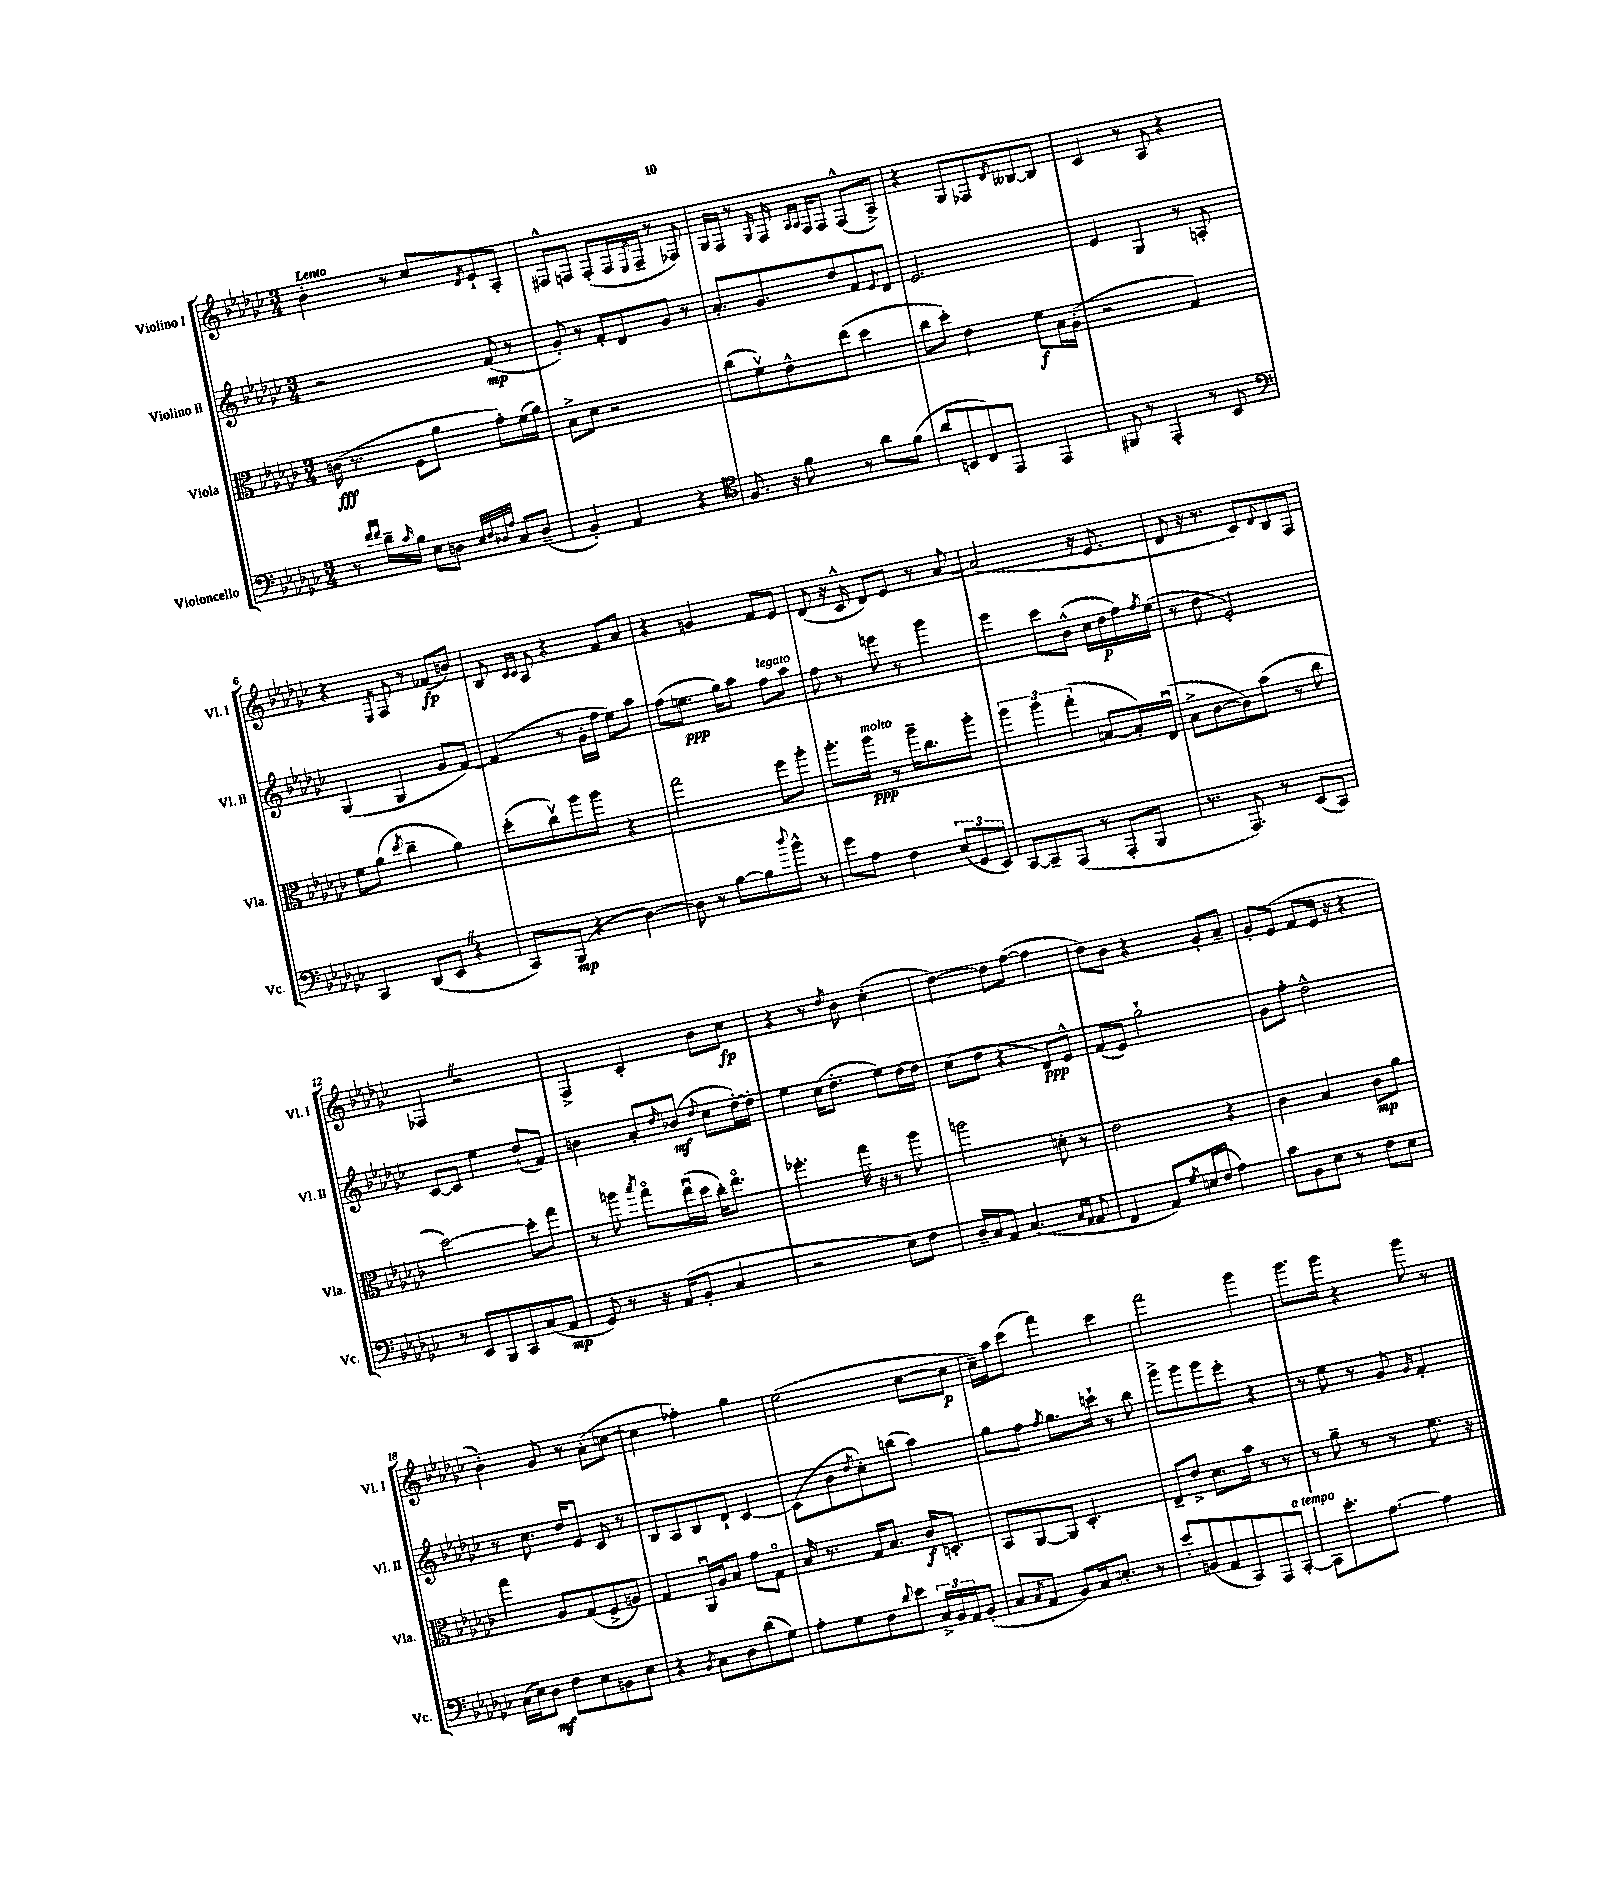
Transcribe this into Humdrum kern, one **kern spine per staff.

**kern	**dynam	**kern	**dynam	**kern	**dynam	**kern	**dynam
*part4	*part4	*part3	*part3	*part2	*part2	*part1	*part1
*staff4	*staff4	*staff3	*staff3	*staff2	*staff2	*staff1	*staff1
*I"Violoncello	*	*I"Viola	*	*I"Violino II	*	*I"Violino I	*
*I'Vc.	*	*I'Vla.	*	*I'Vl. II	*	*I'Vl. I	*
*clefF4	*	*clefC3	*	*clefG2	*	*clefG2	*
*k[b-e-a-d-g-c-]	*	*k[b-e-a-d-g-c-]	*	*k[b-e-a-d-g-c-]	*	*k[b-e-a-d-g-c-]	*
*M3/4	*	*M3/4	*	*M3/4	*	*M3/4	*
=1	=1	=1	=1	=1	=1	=1	=1
!	!	!	!	!	!	!LO:TX:a:B:t=Lento	!
8r	.	(16cn\	fff	2r	.	4b-'\	.
.	.	8.r	.	.	.	.	.
16qqf/LL	.	.	.	.	.	.	.
16qqf/JJ	.	.	.	.	.	.	.
16d-~\LL	.	.	.	.	.	.	.
16qqc-/	.	.	.	.	.	.	.
16B-\JJ	.	.	.	.	.	.	.
8E-\L	.	8F\L	.	.	.	8r	.
8Dn\J	.	8a-\J	.	.	.	8cc-/L	.
32qqE-/LLL	.	.	.	.	.	.	.
32qqF/	.	.	.	.	.	.	.
32qqD-X/	.	.	.	.	.	.	.
32qqA-/JJJ	.	.	.	.	.	8qd-/	.
8C-/L	.	8g-'\L)	.	(8f/	mp	8e-`/	.
(8D-~/J	.	(16f\L	.	8r	.	8A-'/J	.
.	.	16a-\JJ)	.	.	.	.	.
=2	=2	=2	=2	=2	=2	=2	=2
4BB-'/)	.	8B-^\L	.	8g-'/)	.	8F#X^^/L	.
.	.	8d-\J	.	8r	.	8Fn/J	.
4AA-/	.	2r	.	8f'/L	.	(8F'/L	.
.	.	.	.	8d-/	.	16F/L	.
.	.	.	.	.	.	8qE-/	.
.	.	.	.	.	.	16F~/JJ	.
4r	.	.	.	8g-/J	.	8r	.
.	.	.	.	8r	.	8F-X/)	.
=3	=3	=3	=3	=3	=3	=3	=3
*clefC4	*	*	*	*	*	*	*
8.F/	.	(8cc-\L	.	8.a-'/L	.	16G-/LL	.
.	.	.	.	.	.	16F/JJ	.
.	.	8fv\)	.	.	.	8r	.
16r	.	.	.	8.g-/	.	.	.
.	.	.	.	.	.	16qqG-/	.
8f\	.	8e-^^\	.	.	.	16F/	.
.	.	.	.	.	.	16qqA-/LL	.
.	.	.	.	.	.	16qqA-/JJ	.
.	.	.	.	.	.	16F/KL	.
8r	.	(8ee-\J	.	8dd-/	.	8F/J	.
8a-\L	.	4dd-\	.	8f/	.	(8F^^/L	.
.	.	.	.	8qqe-/	.	.	.
(8f\J	.	.	.	8d-/J	.	8A-^/J)	.
=4	=4	=4	=4	=4	=4	=4	=4
8a-/L	.	8cc-\L	.	2.e-/	.	4r	.
8BBn/	.	8dd-'\J)	.	.	.	.	.
8C-/)	.	4e-\	.	.	.	8G-/L	.
8EE-/J	.	.	.	.	.	8F-X/	.
.	.	.	.	.	.	8qd-/	.
4EE-/	.	8f\L	f	.	.	[8B--X/	.
.	.	16B-\L	.	.	.	8B--/J]	.
.	.	(16A-'\JJ	.	.	.	.	.
=5	=5	=5	=5	=5	=5	=5	=5
8FF#X/	.	2r	.	4e-/	.	4c-/	.
8r	.	.	.	.	.	.	.
4EE-'/	.	.	.	4G-/	.	8r	.
.	.	.	.	.	.	8A-/	.
8r	.	4G-/)	.	8r	.	4r	.
8BB-/	.	.	.	8An'/	.	.	.
!!LO:LB:g=z
=6	=6	=6	=6	=6	=6	=6	=6
*clefF4	*	*	*	*	*	*	*
4CC-/	.	8f\L	.	(4G-/	.	4r	.
.	.	(8a-\J	.	.	.	.	.
.	.	8qdd-/	.	.	.	8qE-/	.
(8DD-/L	.	4cc-~\	.	4G-/	.	8F/	.
8EE-Z/J	.	.	.	.	.	8r	.
4r	.	4a-\)	.	8g-/L	.	(8f-X/L	fp
.	.	.	.	[8f/J)	.	8bn/J)	.
=7	=7	=7	=7	=7	=7	=7	=7
8CC-/L)	.	(8dd-'\L	.	(4f/]	.	8B-/	.
.	.	.	.	.	.	16qqc-/LL	.
.	.	.	.	.	.	16qqc-/JJ	.
(8BBB-/J	mp	8cc-v\)	.	.	.	8A-/	.
4r	.	8aa-\	.	8r	.	4r	.
.	.	8aa-\J	.	16g-'\LL	.	.	.
.	.	.	.	16ff\JJ	.	.	.
[4D-\)	.	4r	.	8ee-\L)	.	8f/L	.
.	.	.	.	8aa-\J	.	8a-/J	.
=8	=8	=8	=8	=8	=8	=8	=8
8D-\]	.	2gg-\	.	(8ff\L	.	4r	.
8r	.	.	.	8.een\J	ppp	.	.
[8B-\L	.	.	.	.	.	4gn/	.
.	.	.	.	16gg-\KL)	.	.	.
8B-\]	.	.	.	8aa-\J	.	.	.
8qqdd-/	.	.	.	.	.	.	.
!	!	!	!	!LO:TX:a:i:t=legato	!	!	!
8b-^^\J	.	8ff\L	.	8ff\L	.	8f/L	.
8r	.	8aa-'\J	.	8aa-\J	.	8e-/J	.
=9	=9	=9	=9	=9	=9	=9	=9
8g-\L	.	8.aa-'\L	.	8ff\	.	(8d-/	.
8A-\J	.	.	.	8r	.	16r	.
!	!	!LO:TX:a:i:t=molto	!	!	!	!	!
.	.	16aa-\Jk	ppp	.	.	16c-^^/	.
4F\	.	8r	.	8eeen\	.	8d-/L)	.
.	.	16aa-~\KL	.	8r	.	8e-/J	.
.	.	8.cc-\	.	.	.	.	.
(12E-/L	.	.	.	4ggg-\	.	8r	.
12GG-/	.	.	.	.	.	.	.
.	.	8aa-'\J	.	.	.	[8a-/	.
12EE-/J)	.	.	.	.	.	.	.
=10	=10	=10	=10	=10	=10	=10	=10
[8CC-/L	.	6aa-\	.	4eee-\	.	(2a-/]	.
8CC-~/]	.	.	.	.	.	.	.
.	.	6aa-\	.	.	.	.	.
(8AAA-/J	.	.	.	8ccc-\L	.	.	.
.	.	(6gg-'\	.	.	.	.	.
8r	.	.	.	(8b-^^\J	.	.	.
8AAA-'/L	.	[8Bn/L	.	16cc-\LL	.	16r	.
.	.	.	.	16dd-\	p	8.e-/	.
8BBB-/J	.	16B'/L])	.	16ff\)	.	.	.
.	.	.	.	8qff/	.	.	.
.	.	(16E-u/JJ	.	(16ee-\JJ	.	.	.
=11	=11	=11	=11	=11	=11	=11	=11
8.r	.	8B-^\L	.	8r	.	8d-/	.
.	.	[8c-\	.	8dd-\	.	16r	.
8.AAA-/)	.	.	.	.	.	8.r	.
.	.	8c-\])	.	2e-'/)	.	.	.
8r	.	(8b-\J	.	.	.	8c-/L)	.
.	.	.	.	.	.	8qqd-/	.
(8EE-/L	.	8r	.	.	.	8B-/	.
8CC-/J)	.	8cc-\	.	.	.	8F/J	.
!!LO:LB:g=z
=12	=12	=12	=12	=12	=12	=12	=12
8r	.	[2dd-\)	.	[8c-/L	.	4F-XZ/	.
8EE-/L	.	.	.	8c-/J]	.	.	.
8BBB-/	.	.	.	4ee-\	.	2r	.
8CC-/	.	.	.	.	.	.	.
(8C-/	.	8dd-'\L]	.	(8dd-`/L	.	.	.
8AA-/J	mp	8gg-\J	.	8f/J)	.	.	.
=13	=13	=13	=13	=13	=13	=13	=13
8GG-/)	.	8r	.	4bn\	.	4F^/	.
8r	.	8aan\	.	.	.	.	.
.	.	8qbb-/	.	.	.	.	.
16r	.	8gg-\L	.	8a-'/L	.	4c-'/	.
(16AA-/KL	.	.	.	.	.	.	.
.	.	.	.	16qqdd-/	.	.	.
8BB-'/J	.	(16ee-u\L	.	(8b-X/J	mf	.	.
.	.	16dd-\JJ	.	.	.	.	.
.	.	.	.	8qqdd-/	.	.	.
4C-/	.	16cc-'\KL)	.	8cc-\L	.	8b-\L	.
.	.	8.ee-\J	.	.	.	.	.
.	.	.	.	[16dd-'\L)	.	8cc-\J	fp
.	.	.	.	16dd-'\JJ]	.	.	.
=14	=14	=14	=14	=14	=14	=14	=14
2r	.	4.ff-X'\	.	4ee-\	.	4r	.
.	.	.	.	(16cc-\KL	.	8r	.
.	.	.	.	8.dd-'\J	.	.	.
.	.	.	.	.	.	8qdd-/	.
.	.	16gg-\	.	.	.	8b-\	.
.	.	16r	.	.	.	.	.
8E-\L)	.	8r	.	8ee-\L)	.	(4cc-'\	.
8F\J	.	8aa-\	.	[16dd-\L	.	.	.
.	.	.	.	16dd-\JJ]	.	.	.
=15	=15	=15	=15	=15	=15	=15	=15
16D-~/LL	.	2aan\	.	(8cc-\L	.	[4dd-\)	.
16C-/J	.	.	.	.	.	.	.
8AA-/J	.	.	.	8dd-\J	.	.	.
(4.C-/	.	.	.	4r	.	8dd-\L]	.
.	.	.	.	.	.	([8ff\J	.
.	.	8dn'\	.	8d-/L)	ppp	4ff\]	.
16qqC-/LL	.	.	.	.	.	.	.
16qqAA-/JJ	.	.	.	.	.	.	.
8AA-/	.	8r	.	8e-^^/J	.	.	.
=16	=16	=16	=16	=16	=16	=16	=16
4FF/	.	2e-\	.	(8f/L	.	8dd-\L)	.
.	.	.	.	8e-/J)	.	8b-\J	.
8AA-/L)	.	.	.	2gg-`\	.	4r	.
8qG-/	.	.	.	.	.	.	.
(16En/L	.	.	.	.	.	.	.
16F/JJ	.	.	.	.	.	.	.
4A-\)	.	4r	.	.	.	8g-'/L	.
.	.	.	.	.	.	8a-~/J	.
=17	=17	=17	=17	=17	=17	=17	=17
8c-\L	.	4c-\	.	8g-\L	.	8g-'/L	.
8BB-\	.	.	.	8ff'\J	.	(8e-/J	.
8E-\J	.	4B-/	.	2dd-^^\	.	8f/L	.
8r	.	.	.	.	.	16e-/Jk	.
.	.	.	.	.	.	16r	.
8F\L	.	8c-\L	mp	.	.	4r	.
8E-\J	.	8a-\J	.	.	.	.	.
!!LO:LB:g=z
=18	=18	=18	=18	=18	=18	=18	=18
(16C-\LL	.	4gg-\	.	8r	.	4b-'\)	.
16E-\J)	.	.	.	.	.	.	.
8D-\J	mf	.	.	8.cc-\	.	.	.
8F\L	.	8A-/L	.	.	.	8g-/	.
.	.	.	.	16dd-/KL	.	.	.
8E-\	.	(8G-/	.	8e-/J	.	8r	.
8BBn\	.	8F^/	.	8c-/	.	(8a-'\L	.
8E-\J	.	8An/J)	.	8r	.	[8ccn\J	.
=19	=19	=19	=19	=19	=19	=19	=19
4r	.	4G-/	.	8B-/L	.	4cc\]	.
.	.	.	.	8A-/	.	.	.
8qBB-/	.	.	.	.	.	.	.
8C-\L	.	16AA-u/LL	.	8B-/	.	4ff-X'\)	.
.	.	16A-/J	.	.	.	.	.
8D-\	.	8B-/J	.	8d-`/J	.	.	.
(8d-\	.	8g-\L	.	[4c-/	.	4gg-\	.
8G-\J)	.	8G-\J	.	.	.	.	.
=20	=20	=20	=20	=20	=20	=20	=20
8A-'\L	.	16B-/	.	(8c-\L]	.	(2ee-\	.
.	.	8.r	.	.	.	.	.
8G-\	.	.	.	8b-\	.	.	.
.	.	.	.	8qdd-/	.	.	.
8F\	.	16G-/KL	.	8cc-'\)	.	.	.
.	.	8.B-/J	.	.	.	.	.
8qqd-/	.	.	.	.	.	.	.
8e-\J	.	.	.	(8bbn\J	.	.	.
24C-^/LL	.	16c-/KL	f	4aa-\)	.	[8cc-\L	.
24BB-/	.	.	.	.	.	.	.
.	.	8.Dn'/J	.	.	.	.	.
24AA-/J	.	.	.	.	.	.	.
(8BB-'/J	.	.	.	.	.	8cc-\J]	p
=21	=21	=21	=21	=21	=21	=21	=21
8C-/L	.	8BB-/L	.	8gg-\L	.	16cc-~\LL)	.
.	.	.	.	.	.	16aa-\J	.
8qC-/	.	.	.	.	.	.	.
8AA-/J	.	[8AA-/	.	8ff\J	.	(8ccc-\J	.
.	.	.	.	8qff/	.	.	.
8BB-/L)	.	8AA-/J]	.	8.gg-\L	.	4fff\)	.
16C-/k	.	4.D-'/	.	.	.	.	.
8.En'/J	.	.	.	16cccn`\Jk	.	.	.
.	.	.	.	8r	.	4ccc-\	.
8r	.	.	.	8bb-\	.	.	.
=22	=22	=22	=22	=22	=22	=22	=22
8e-'/L	.	8E-~/L	.	8ggg-^\L	.	2fff\	.
(8BBn/	.	8e-^/J	.	8ggg-\	.	.	.
8AA-/	.	8.d-\L	.	8ggg-\	.	.	.
8CC-/)	.	.	.	8eee-'\J	.	.	.
.	.	16b-\Jk	.	.	.	.	.
8AAA-/	.	8r	.	4r	.	4ggg-\	.
!LO:TX:a:i:t=a tempo	!	!	!	!	!	!	!
[8CC-'/J	.	8r	.	.	.	.	.
=23	=23	=23	=23	=23	=23	=23	=23
8CC-\L]	.	8r	.	8r	.	8.ggg-\L	.
8.e-'\	.	8a-~\	.	8ee-\	.	.	.
.	.	.	.	.	.	16ggg-\Jk	.
.	.	8r	.	8r	.	4r	.
[8.A-\J	.	.	.	.	.	.	.
.	.	8r	.	8g-/	.	.	.
.	.	.	.	16qqg-/	.	.	.
4A-\]	.	8.f\	.	4f'/	.	8ggg-\	.
.	.	.	.	.	.	8r	.
.	.	16r	.	.	.	.	.
==	==	==	==	==	==	==	==
*-	*-	*-	*-	*-	*-	*-	*-
